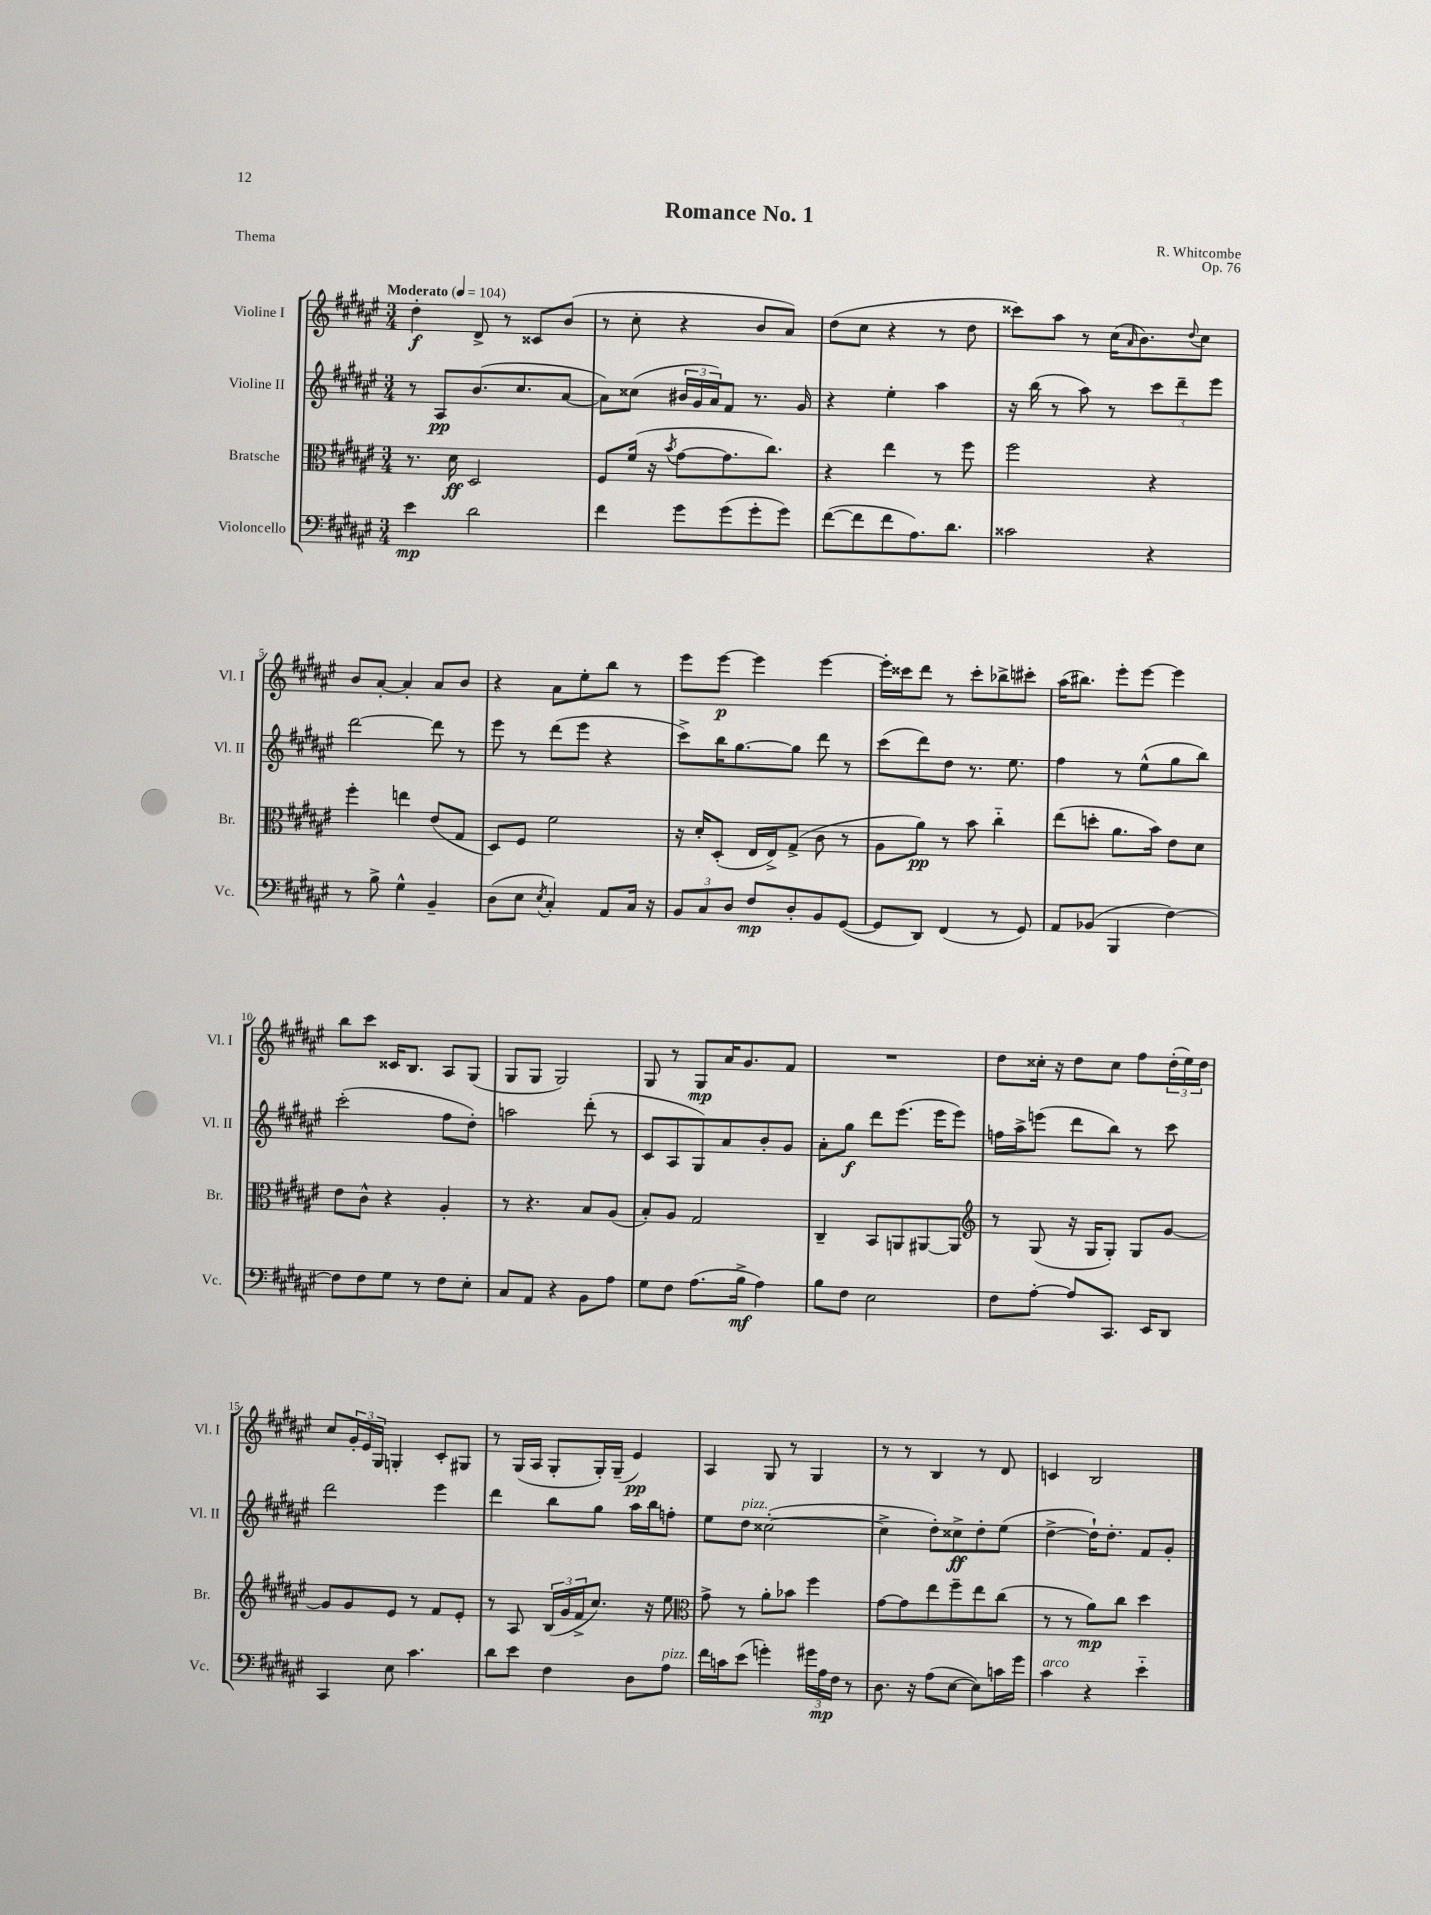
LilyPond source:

\header { title = "Romance No. 1" composer = "R. Whitcombe" opus = "Op. 76" piece = "Thema" }
<<
\new StaffGroup <<
\new Staff = "s0" \with { instrumentName = "Violine I" shortInstrumentName = "Vl. I" } {
    \clef treble \key fis \major \numericTimeSignature \time 3/4 \tempo "Moderato" 4 = 104
    dis''4-.\f dis'8-> r8 cisis'8 b'8( |
    r8 cis''8-. r4 b'8 ais'8) |
    dis''8( cis''8 r4 r8 dis''8 |
    cisis'''8) ais''8 r8 cis''16( \grace { ais'16 } b'8.) \appoggiatura { dis''8 } cis''8 |
    b'8 ais'8~-. ais'4-. ais'8 b'8 |
    r4 ais'8 eis''8-. b''8 r8 |
    eis'''8 eis'''8~\p eis'''4 eis'''4~ |
    eis'''16-. cisis'''16 dis'''8 r8 cisis'''8-. bes''8-> cis'''8-. |
    ais''16( bis''8.) eis'''8-. eis'''8~ eis'''4 |
    b''8 cis'''8 cisis'16 b8. ais8 gis8( |
    gis8 gis8 gis2) |
    gis8 r8 gis8\mp ais'16 gis'8. fis'8 |
    R2. |
    dis''8 cisis''16-. r16 dis''8 cisis''8 fis''8 \tuplet 3/2 { dis''16-.( eis''16) dis''16 } |
    cis''8 \tuplet 3/2 { gis'16-. eis'16 gis16 } g4-. cis'8-. gis8 |
    r8 gis16( ais16 gis8-. gis16-.) gis16--( eis'4\pp) |
    ais4 gis8 r8 gis4 |
    r8 r8 b4 r8 dis'8 |
    c'4 b2 \bar "|." |
}
\new Staff = "s1" \with { instrumentName = "Violine II" shortInstrumentName = "Vl. II" } {
    \clef treble \key fis \major \numericTimeSignature \time 3/4
    r8 ais8\pp b'8.( cis''8. ais'8~ |
    ais'8) cisis''8( \tuplet 3/2 { bis'16 gis'16 ais'16) } fis'8 r8. gis'16 |
    r4 eis''4-. ais''4 |
    r16 b''16( r8 ais''8) r8 \tuplet 3/2 { cis'''8 dis'''8-- eis'''8 } |
    dis'''2~ dis'''8 r8 |
    eis'''8 r8 dis'''8( eis'''8 r4 |
    cis'''8->) b''16 gis''8.~ gis''8 dis'''8 r8 |
    cis'''8( dis'''8) dis''8 r8. eis''8. |
    fis''4 r8 eis''8-^( gis''8 b''8) |
    cis'''2-.( fis''8 dis''8-.) |
    a''2 dis'''8-.( r8 |
    cis'8 ais8 gis8) ais'8 b'8-. gis'8 |
    ais'8-. gis''8\f dis'''8 eis'''8.( eis'''16 eis'''8) |
    f''16 ais''16-> e'''8( dis'''8 b''8) r8 cis'''8 |
    dis'''2 eis'''4 |
    dis'''4 b''8 gis''8 ais''16 b''16 f''8-. |
    eis''8 dis''8^\markup { \italic "pizz." } cisis''2~-.( |
    cisis''4-> dis''8-.) cisis''8->\ff dis''8-. eis''8( |
    dis''4~-> dis''16-!) dis''8.-. fis'8 gis'8-. \bar "|." |
}
\new Staff = "s2" \with { instrumentName = "Bratsche" shortInstrumentName = "Br." } {
    \clef alto \key fis \major \numericTimeSignature \time 3/4
    r8. dis'16\ff dis2 |
    fis8 fis'16( r16 \acciaccatura { b'8 } gis'8~ gis'8. cis''8.) |
    r4 eis''4 r8 fis''8 |
    fis''2 r4 |
    fis''4-. e''4 eis'8( gis8 |
    dis8) fis8 fis'2 |
    r16 dis'16-. dis8-.( eis16 eis16->) gis8->( cis'8 r8 |
    ais8 ais'8\pp) r8 b'8 cis''4-_ |
    eis''8( d''8-. ais'8. b'16) eis'8 dis'8 |
    eis'8 cis'8-^ r4 ais4-. |
    r8 r4. b8 ais8( |
    b8-.) ais8 gis2 |
    cis4-- b,8 a,8 ais,8~ ais,8 |
    \clef treble r8 gis8( r16 gis16 gis8-.) gis8 gis'8~ |
    gis'8 gis'8 eis'8 r8 fis'8 eis'8-. |
    r8 ais8 \tuplet 3/2 { b16( gis'16 fis'16-> } cis''8.) r16 eis''8 |
    \clef alto gis'8-> r8 ais'8-. bes'8 fis''4 |
    gis'8~ gis'8 eis''8 fis''8-- eis''8 cis''8( |
    r8 r8 ais'8\mp) cis''8 dis''4 \bar "|." |
}
\new Staff = "s3" \with { instrumentName = "Violoncello" shortInstrumentName = "Vc." } {
    \clef bass \key fis \major \numericTimeSignature \time 3/4
    eis'4\mp dis'2 |
    fis'4 gis'8 gis'8( gis'8-. gis'8) |
    fis'8~( fis'8 fis'8 ais8.) dis'8. |
    cisis'2 r4 |
    r8 b8-> gis4-^ b,4-- |
    dis8( eis8 \acciaccatura { eis8 } cis4-.) ais,8 cis16 r16 |
    \tuplet 3/2 { b,8 cis8 dis8 } fis8\mp dis8-. b,8 gis,8~( |
    gis,8 dis,8) fis,4( r8 gis,8) |
    ais,8 bes,8( b,,4 fis4~) |
    fis8 fis8 gis8 r8 fis8 eis8-. |
    cis8 ais,8 r4 b,8 ais8 |
    gis8 fis8 ais8.( b16->\mf ais4) |
    b8 fis8 eis2 |
    fis8 ais8~-. ais8 cis,8. eis,16 dis,8 |
    cis,4 eis8 cis'4. |
    dis'8 eis'8 fis4 dis8 ais8^\markup { \italic "pizz." } |
    fis'16 c'16 eis'8( g'4-.) \tuplet 3/2 { gis'16 ais16\mp fis16 } r8 |
    dis8. r16 ais8( eis8~ eis8) c'16 gis'16 |
    cis'4^\markup { \italic "arco" } r4 eis'4-_ \bar "|." |
}
>>
>>
